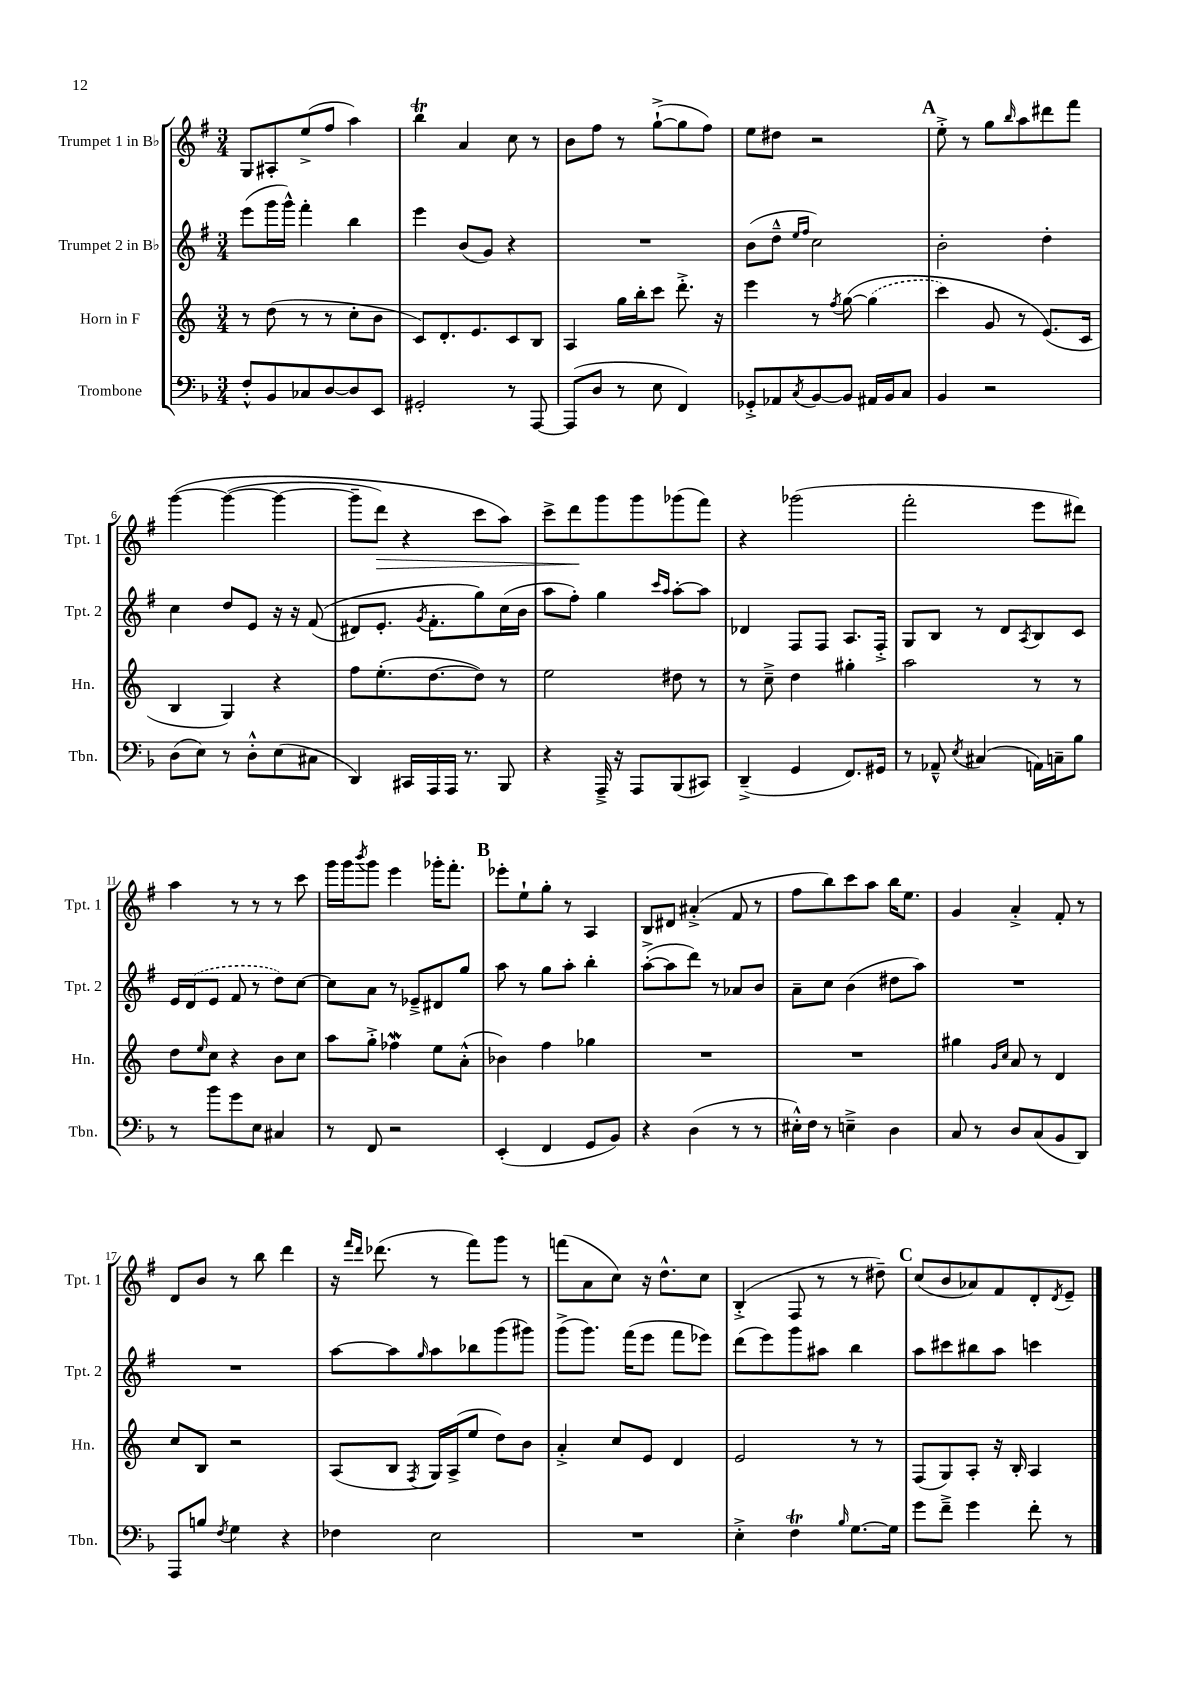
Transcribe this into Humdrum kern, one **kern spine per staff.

**kern	**kern	**kern	**kern
*staff4	*staff3	*staff2	*staff1
*clefF4	*clefG2	*clefG2	*clefG2
*k[b-]	*k[]	*k[f#]	*k[f#]
*M3/4	*M3/4	*M3/4	*M3/4
8F'^^/L	8r	(8eee\L	8G/L
8BB-/	(8dd\	16ggg\L	8A#'/
.	.	16ggg^^\JJ)	.
8C-/	8r	4fff#'\	(8ee^/
[8D/	8r	.	8ff#/J
8D/]	8cc'\L	4bb\	4aa\)
8EE/J	8b\J	.	.
=	=	=	=
2GG#'/	8c/L)	4eee\	4bb\
.	8.d'/	.	.
.	.	(8b/L	4a/
.	8.e/	.	.
.	.	8g/J)	.
8r	8c/	4r	8cc\
[8AAA/	8B/J	.	8r
=	=	=	=
(8AAA/]L	4A/	2.r	8b\L
8D/J	.	.	8ff#\J
8r	16gg\LL	.	8r
.	16bb'\J	.	.
8E\	8ccc\J	.	([8gg`^\L
4FF/)	8.ddd'^\	.	8gg\]
.	.	.	8ff#\J)
.	16r	.	.
=	=	=	=
8GG-'^/L	4eee\	(8b\L	8ee\L
8AA-/	.	8dd~^^\J	8dd#\J
.	.	16qqee/LL	.
8qC/	.	16qqff#/JJ	.
[8BB-/	8r	2cc\)	2r
.	8qff/	.	.
8BB-/]J	&([8gg\	.	.
16AA#/LL	(4gg\]	.	.
16BB-/J	.	.	.
8C/J	.	.	.
=	=	=	=
4BB-/	4ccc\)	2b'\	8ee'^\
.	.	.	8r
2r	8g/	.	8gg\L
.	.	.	16qqbb/
.	8r	.	8aa\
.	(8.e/L&)	4dd'\	8ddd#\
.	.	.	8fff#\J
.	16c/Jk	.	.
=	=	=	=
(8D\L	4B/	4cc\	&([4ggg\
8E\J)	.	.	.
8r	4G/)	8dd/L	(4ggg\_
8D'^^\L	.	8e/J	.
(8E\	4r	16r	4ggg\_
.	.	16r	.
8C#\J	.	&((8f#/	.
=	=	=	=
4DD/)	8ff\L	8d#/L)	8ggg~\]L
.	(8.ee'\	8.e'/J	8ddd\J)
16CC#/LL	.	.	4r
.	.	8qg/	.
16AAA/	[8.dd\	8.f#'\L	.
16AAA/JJ	.	.	.
8.r	.	.	.
.	8dd\]J)	8gg\&)	8ccc\L
8BBB-/	8r	(16cc\L	8aa\J&)
.	.	16b\JJ	.
=	=	=	=
4r	2ee\	8aa\L	8ccc^\L
.	.	8ff#'\J)	8ddd\
16AAA~^/	.	4gg\	8ggg\
16r	.	.	.
8AAA/L	.	.	8ggg\
.	.	16qqccc/LL	.
.	.	16qqaa/JJ	.
(8BBB-/	8dd#\	[8aa'\L	(8ggg-\
8CC#/J)	8r	8aa\]J	8fff#\J)
=	=	=	=
(4DD~^/	8r	4d-/	4r
.	8cc~^\	.	.
4GG/	4dd\	8F#/L	(2ggg-\
.	.	8F#/J	.
8.FF/L)	4gg#'\	8.A/L	.
16GG#/Jk	.	16F#'^/Jk	.
=	=	=	=
8r	2aa\	8G/L	2fff#'\
8AA-~^^/	.	8B/J	.
8qE/	.	.	.
(4C#/	.	8r	.
.	.	8d/L	.
.	.	8qA/	.
16AA\LL)	8r	8B/	8eee\L
16C~\J	.	.	.
8B-\J	8r	8c/J	8ddd#\J)
=	=	=	=
8r	8dd\L	16e/LL	4aa\
.	.	(16d/J	.
.	16qqee/	.	.
8b-\L	8cc\J	8e/J	.
8g\	4r	8f#/	8r
8E\J	.	8r	8r
4C#/	8b\L	8dd\L)	8r
.	8cc\J	[8cc\J	8ccc\
=	=	=	=
8r	8aa\L	8cc\]L	16ggg\LL
.	.	.	16ggg\J
.	.	.	8qbbb/
8FF/	8gg'^\J	8a\J	8ggg\J
2r	4ff-\	8r	4eee\
.	.	8e-~^/L	.
.	8ee\L	8d#/	16ggg-'\LK
.	.	.	8.fff#'\J
.	(8a'^^\J	8gg/J	.
=	=	=	=
(4EE'/	4b-\)	8aa\	8eee-'\L
.	.	8r	8ee`\
4FF/	4ff\	8gg\L	8gg'\J
.	.	8aa'\J	8r
8GG/L	4gg-\	4bb'\	4A/
8BB-/J)	.	.	.
=	=	=	=
4r	2.r	([8aa'^\L	8B/L
.	.	8aa\]	8d#/J
(4D\	.	8ddd\J)	(4a#'^/
.	.	8r	.
8r	.	8a-/L	8f#/
8r	.	8b/J	8r
=	=	=	=
16E#'^^\LL)	2.r	8a~\L	8ff#\L
16F\JJ	.	.	.
8r	.	8cc\J	8bb\)
4E~^\	.	(4b\	8ccc\
.	.	.	8aa\J
4D\	.	8dd#\L	16bb\LK
.	.	.	8.ee\J
.	.	8aa\J)	.
=	=	=	=
8C/	4gg#\	2.r	4g/
8r	.	.	.
.	16qqg/LL	.	.
.	16qqcc/JJ	.	.
8D/L	8a/	.	4a'^/
(8C/	8r	.	.
8BB-/	4d/	.	8f#'/
8DD/J)	.	.	8r
=	=	=	=
8AAA/L	8cc/L	2.r	8d/L
8B/J	8B/J	.	8b/J
8qF/	.	.	.
4G\	2r	.	8r
.	.	.	8bb\
4r	.	.	4ddd\
=	=	=	=
4F-\	(8A/L	[8aa\L	16r
.	.	.	16qqfff#/LL
.	.	.	16qqddd/JJ
.	.	.	(8.ddd-\
.	8B/J	8aa\]	.
.	8qF/	16qqgg/	.
2E\	16G/LL)	8aa\	8r
.	(16A^/J	.	.
.	8ee/J	8bb-\	8fff#\L)
.	8dd\L)	(8ggg\	8ggg\J
.	8b\J	8ggg#\J)	8r
=	=	=	=
2.r	4a'^/	(8ggg^\L	(8fff\L
.	.	8.ggg\J)	8a\
.	8cc/L	.	8cc\J)
.	.	(16fff#\LK	.
.	8e/J	8eee\J	16r
.	.	.	8.dd^^\L
.	4d/	8fff#\L	.
.	.	8eee-\J)	8cc\J
=	=	=	=
4E'^\	2e/	(8ddd\L	(4B'^/
.	.	8eee\)	.
4F\	.	8ggg\	8F#/
.	.	8aa#\J	8r
16qqB-/	.	.	.
[8.G\L	8r	4bb\	8r
.	8r	.	8dd#~\)
16G\]Jk	.	.	.
=	=	=	=
8g\L	(8F/L	8aa\L	(8cc/L
8f~^\J	8G/)	8ccc#\	8b/
4g\	8A'/J	8bb#\	8a-/)
.	16r	8aa\J	8f#/
.	16B'/	.	.
8f'\	4A/	4ccc\	8d'/
.	.	.	8qd/
8r	.	.	8e~/J
==	==	==	==
*-	*-	*-	*-
